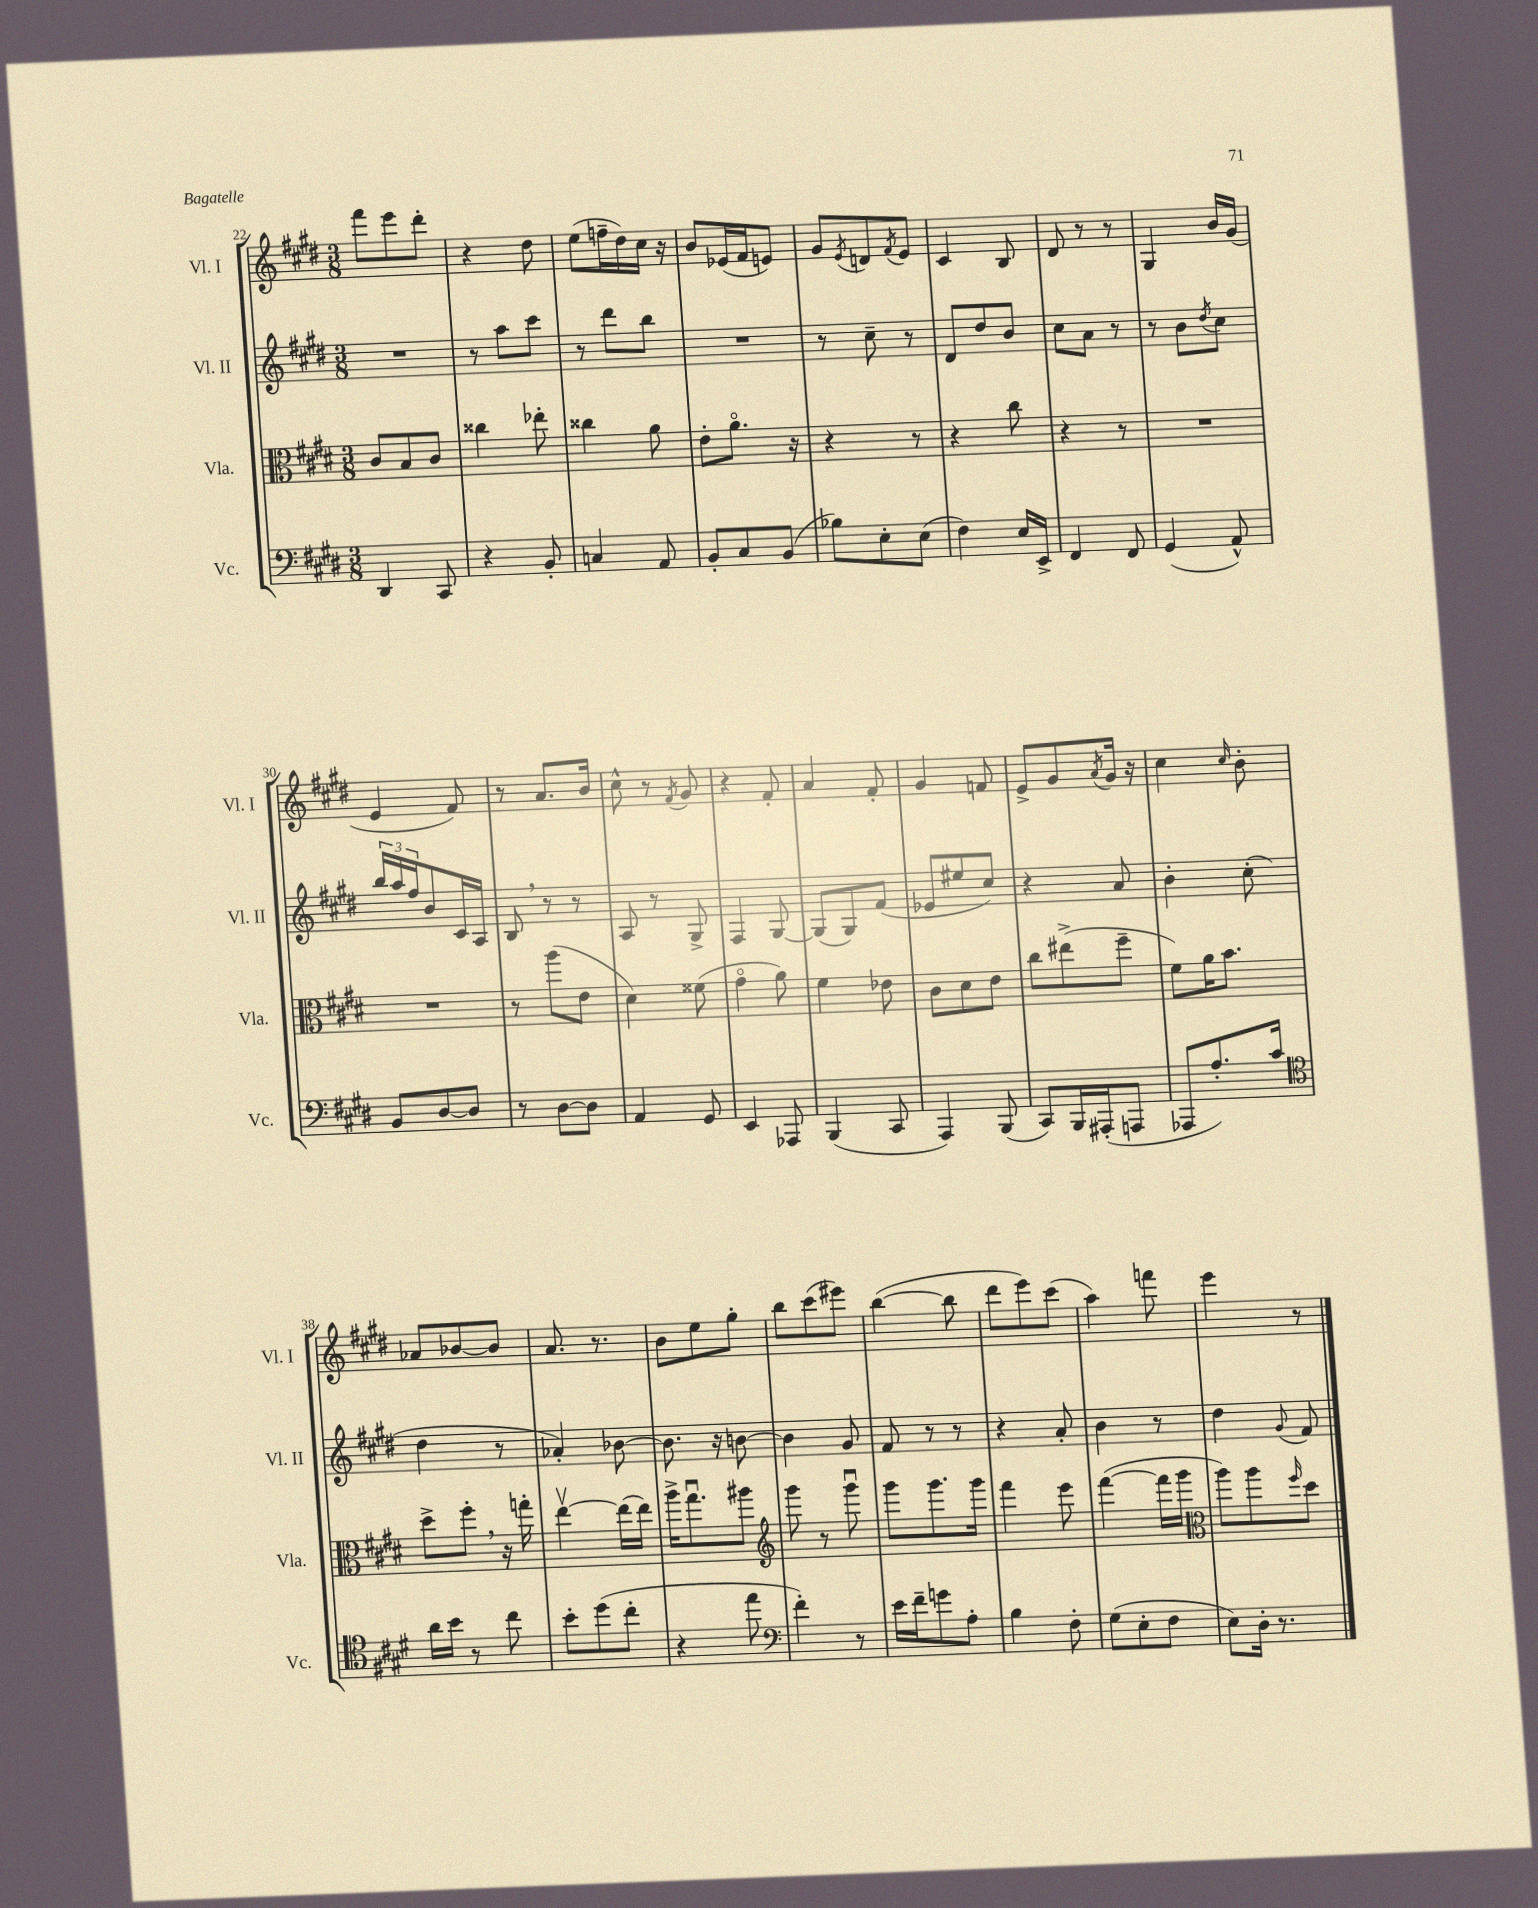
<<
\new StaffGroup <<
\new Staff = "s0" \with { instrumentName = "Vl. I" shortInstrumentName = "Vl. I" } {
    \clef treble \key e \major \numericTimeSignature \time 3/8
    fis'''8 e'''8 dis'''8-. |
    r4 dis''8 |
    e''8( f''16-- dis''16) cis''16 r16 |
    b'8 ees'16( fis'16 e'8) |
    gis'8 \acciaccatura { e'8 } d'8 \acciaccatura { fis'8 } e'8 |
    cis'4 b8 |
    dis'8 r8 r8 |
    gis4 b'16 gis'16( |
    e'4 fis'8) |
    r8 a'8. b'16 |
    cis''8-^ r8 \acciaccatura { fis'8 } gis'8 |
    r4 fis'8-. |
    a'4 fis'8-. |
    gis'4 f'8 |
    e'8-> gis'8 \acciaccatura { a'8 } gis'16 r16 |
    cis''4 \grace { cis''16 } b'8-. |
    aes'8 bes'8~ bes'8 |
    a'8. r8. |
    b'8 e''8 gis''8-. |
    b''8 cis'''8( eis'''8) |
    b''4~( b''8 |
    dis'''8 e'''8) cis'''8( |
    a''4) f'''8 |
    e'''4 r8 \bar "|." |
}
\new Staff = "s1" \with { instrumentName = "Vl. II" shortInstrumentName = "Vl. II" } {
    \clef treble \key e \major \numericTimeSignature \time 3/8
    R4. |
    r8 a''8 cis'''8 |
    r8 dis'''8 b''8 |
    R4. |
    r8 cis''8-- r8 |
    dis'8 dis''8 b'8 |
    cis''8 a'8 r8 |
    r8 b'8 \acciaccatura { dis''8 } cis''8 |
    \tuplet 3/2 { b''16 a''16 fis''16 } b'8 cis'16 a16 |
    b8 \breathe r8 r8 |
    a8 r8 gis8-> |
    fis4 gis8~ |
    gis8( gis8) fis'8( |
    ees'8 eis''8 cis''8) |
    r4 a'8 |
    b'4-. cis''8-.( |
    dis''4 r8 |
    aes'4-.) bes'8~ |
    bes'8. r16 b'8~ |
    b'4 gis'8 |
    fis'8 r8 r8 |
    r4 a'8-. |
    b'4 r8 |
    dis''4 \appoggiatura { gis'8 } fis'8 \bar "|." |
}
\new Staff = "s2" \with { instrumentName = "Vla." shortInstrumentName = "Vla." } {
    \clef alto \key e \major \numericTimeSignature \time 3/8
    cis'8 b8 cis'8 |
    cisis''4 ees''8-. |
    cisis''4 a'8 |
    e'8-. a'8.\flageolet r16 |
    r4 r8 |
    r4 cis''8 |
    r4 r8 |
    R4. |
    R4. |
    r8 a''8( e'8 |
    dis'4) fisis'8( |
    gis'4\flageolet a'8) |
    fis'4 ees'8 |
    cis'8 dis'8 e'8 |
    cis''8 eis''8->( fis''8-- |
    fis'8) a'16 b'8. |
    dis''8-> fis''8-. \breathe r16 g''16-. |
    e''4~\upbow e''16( e''16) |
    a''16-> gis''8.\downbow ais''8 |
    \clef treble gis'''8 r8 gis'''8\downbow |
    gis'''8 gis'''8. gis'''16 |
    fis'''4 e'''8 |
    fis'''4~( fis'''16 gis'''16 |
    \clef alto a''8) a''8 \grace { fis''16 } dis''8 \bar "|." |
}
\new Staff = "s3" \with { instrumentName = "Vc." shortInstrumentName = "Vc." } {
    \clef bass \key e \major \numericTimeSignature \time 3/8
    dis,4 cis,8 |
    r4 b,8-. |
    c4 a,8 |
    b,8-. cis8 b,8( |
    bes8) e8-. e8( |
    fis4) e16 e,16-> |
    fis,4 fis,8 |
    gis,4( a,8-^) |
    b,8 dis8~ dis8 |
    r8 dis8~ dis8 |
    a,4 gis,8 |
    e,4 aes,,8 |
    b,,4( cis,8 |
    a,,4) b,,8( |
    cis,8) b,,16 ais,,16-.( a,,8 |
    aes,,8 a8.-.) cis'16 |
    \clef tenor a'16 b'16 r8 cis''8 |
    b'8-. dis''8( cis''8-. |
    r4 e''8 |
    \clef bass fis'4-.) r8 |
    e'16 fis'16-- g'8 a8-. |
    b4 fis8-. |
    gis8( e8-. fis8 |
    e8) dis16-. r8. \bar "|." |
}
>>
>>
\layout { \context { \Score currentBarNumber = #22 } }
